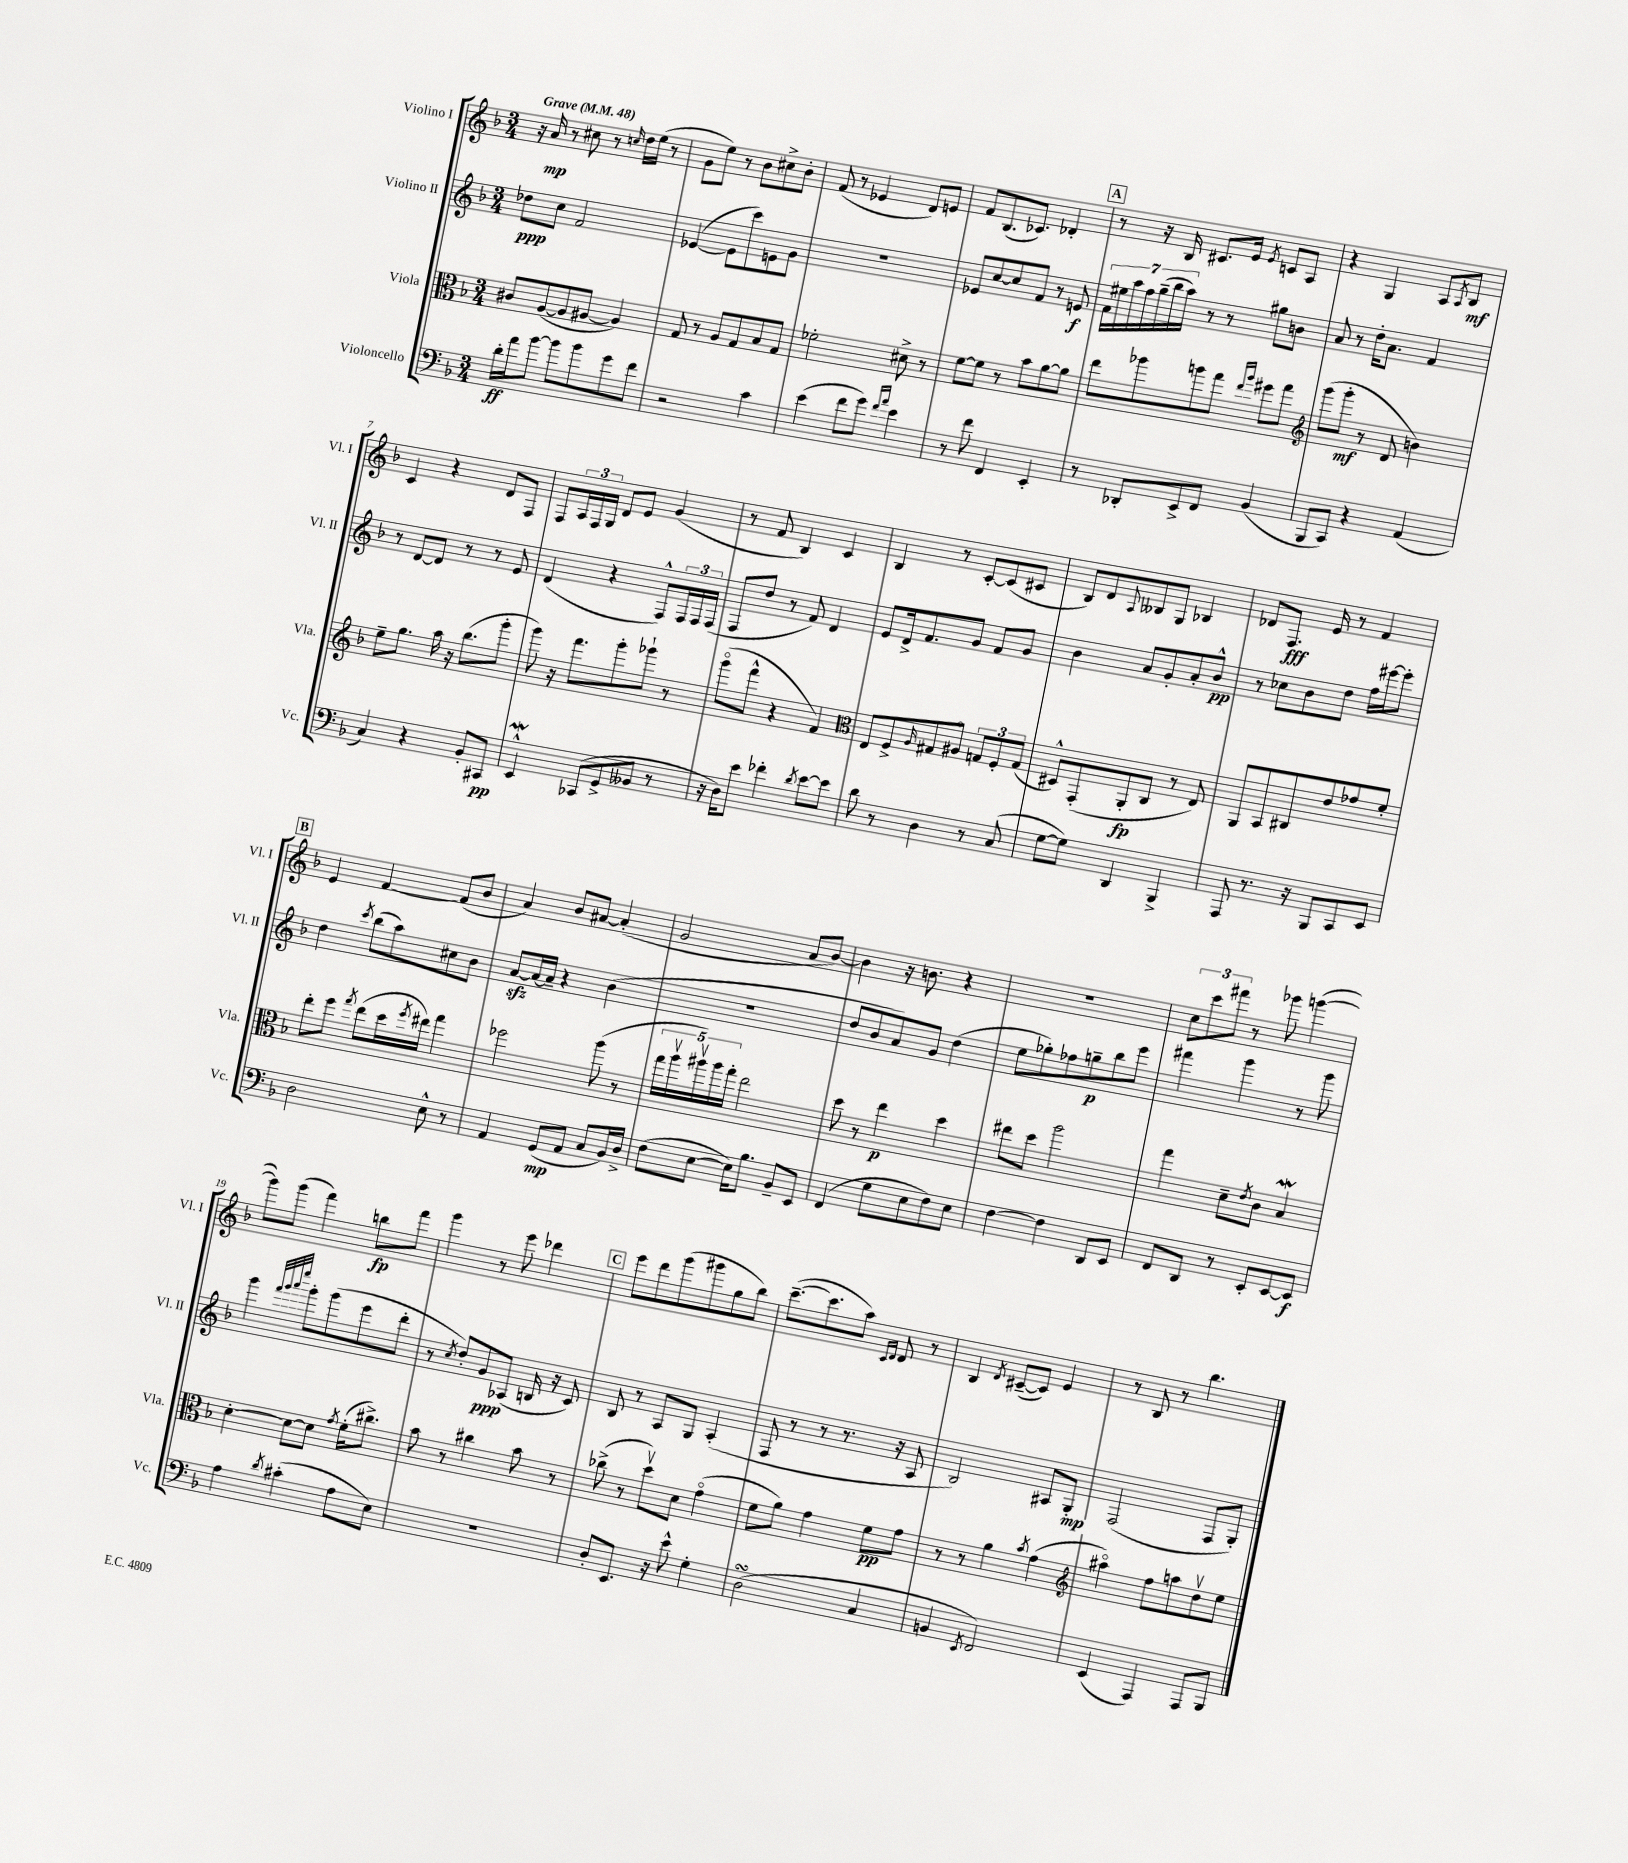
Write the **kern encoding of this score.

**kern	**kern	**kern	**kern
*staff4	*staff3	*staff2	*staff1
*clefF4	*clefC3	*clefG2	*clefG2
*k[b-]	*k[b-]	*k[b-]	*k[b-]
*M3/4	*M3/4	*M3/4	*M3/4
*MM48	*MM48	*MM48	*MM48
16d'	8c#	8dd-	16r
16a	.	.	16a
[8b-	([8A	8cc	8r
8b-]	8A]	2f	8cc#
8b-	[8A#	.	8r
.	.	.	16qqcc
8g	4A#])	.	16dd
.	.	.	(16ee
8f	.	.	8r
=	=	=	=
2r	8G	([4e-	8g
.	8r	.	8ee)
.	8A	8e-]	8r
.	8G	8ccc)	8b-
4c	8B-	8e	8cc#^
.	8G	8g	8b-'
=	=	=	=
(4e	2f-'	2.r	(8f
.	.	.	8r
8f	.	.	4e-
8g)	.	.	.
16qqf	.	.	.
16qqa	.	.	.
4e	8d#^	.	8d)
.	8r	.	8e
=	=	=	=
8r	[8f	8e-	8f
8f	8f]	[8cc	(8.B-
4FF	8r	8cc]	.
.	.	.	8.c-)
.	8b-	8f	.
4EE'	[8a	8r	4d-'
.	8a]	8e	.
=	=	=	=
8r	8ee	28f	8r
.	.	28ee#	.
.	.	28aa	.
.	.	28ff	.
8DD-'	8aa-	.	16r
.	.	(28gg~	.
.	.	28bb-	.
.	.	.	16B-
.	.	28aa)	.
8EE^	8aa	8r	8.c#
8FF	8gg	8r	.
.	.	.	16e
.	16qqee	.	.
.	16qqaa	.	8qe
(4BB-	8ff#	8gg#	8c
.	8gg	8b	8A
=	=	=	=
*	*clefG2	*	*
8BBB-	(8ggg	8a	4r
8CC)	8ggg'	8r	.
4r	8r	16dd'	4G
.	.	8.a	.
.	8d	.	.
(4AA	4b)	4f	8A
.	.	.	8qA
.	.	.	8B-
=	=	=	=
4C)	8ee~	8r	4c
.	8.gg	[8d	.
4r	.	8d]	4r
.	16aa	.	.
.	16r	8r	.
.	(8.bb-	.	.
8BB-'	.	8r	8d
8CC#	8ggg'	8e	8F
=	=	=	=
4EE^^	8ggg)	(4d	8F
.	16r	.	24A
.	.	.	24F
.	8.fff	.	.
.	.	.	24G
(8CC-	.	4r	8d
8GG^	8ggg'	.	8e
8BB--	8ggg-`	8F^^)	(4g
8r	8r	24F	.
.	.	24F	.
.	.	(24F	.
=	=	=	=
16r	(8gggo	8F	8r
16D)	.	.	.
8e	8fff^^	8dd	8f
4f-'	4r	8r	4B-)
.	.	8f)	.
8qd	.	.	.
[8e	4f)	4d	4c
8e]	.	.	.
=	=	=	=
*	*clefC3	*	*
8d	8E	8e	4B-
8r	8F^	16d^	.
.	.	8.f	.
.	16qqA	.	.
4D	8G#	.	8r
.	8A#o	8g	[8c'
8r	12G	8f	(8c]
.	12F'	.	.
(8C	.	8g	8c#
.	(12G	.	.
=	=	=	=
[8G	8D#^^)	4b-	8B-)
8G])	(8GG'	.	8d
.	.	.	8qqA
4DD	8AA'	8a	8B--
.	8C	8g'	8G
4BBB-^	8r	8a'	4B-
.	8E)	8b-^^	.
=	=	=	=
8AAA	8AA	8r	8d-
8.r	8BB-	8cc-	8.F
.	8C#	8b-	.
16r	.	.	16e
8BBB-	8e	8dd	8r
8CC	8g-	16ff	4f
.	.	[16eee#	.
8EE	8f'	8eee#']	.
=	=	=	=
2D	8ee'	4dd	4e
.	8ff	.	.
.	8qgg	8qccc	.
.	(8ee	(8bb-	[4f
.	16dd	8aa)	.
.	8qff	.	.
.	16ee#)	.	.
8E^^	4gg	8cc#	(8f]
8r	.	8b-	8b-
=	=	=	=
4AA	2ff-	[8a	4a)
.	.	16a_	.
.	.	16a~]	.
(8GG	.	4r	8b-
8AA	.	.	[8a#
8C	(8aa	(4b-	(4a#']
16BB-)	8r	.	.
16D^	.	.	.
=	=	=	=
(8F	20gg	2.r	2g
.	20aav	.	.
.	20aa#v)	.	.
[8E	.	.	.
.	20aa#	.	.
.	20gg'	.	.
16E])	2ee	.	.
8.B-	.	.	.
8BB-~	.	.	8a
8EE	.	.	[8b-)
=	=	=	=
(4FF	8dd	8dd	4b-]
.	8r	8b-	.
8G	4ee	8a)	16r
.	.	.	8.b
8E	.	8g	.
8F)	4dd	(4dd	4r
8E	.	.	.
=	=	=	=
[4F	8ee#	8ee	2.r
.	8dd	8gg-')	.
4F]	2aa	8ff-	.
.	.	8gg~	.
8DD	.	8bb-	.
8EE	.	8eee	.
=	=	=	=
8FF	4gg	4fff#	12cc
.	.	.	12ccc
8DD	.	.	.
.	.	.	12fff#
8r	8d~	4ggg	8r
.	8qe	.	.
8EE'	8c	.	8ggg-
[8EE	4B-	8r	([4ggg
8EE]	.	8ggg	.
=	=	=	=
4A	[4d'	4ggg	8ggg])
.	.	.	(8ggg
.	.	32qqfff	.
.	.	32qqggg	.
.	.	32qqaaa	.
8qd	.	32qqeeee	.
(4c#'	8d_	8ggg'	4fff)
.	8d]	(8ggg	.
.	8qg	.	.
8A	(16f'	8eee	8bb
.	8.cc#^)	.	.
8E)	.	8ddd'	8fff
=	=	=	=
2.r	8b-	8r	4ggg
.	.	8qcc	.
.	8r	8dd')	.
.	4cc#	8g	8r
.	.	(8A-	8eee
.	8b-	16B	4ddd-
.	.	16r	.
.	8r	8c)	.
=	=	=	=
8D'	(8cc-^	8B-	8eee
8.EE	8r	8r	8ddd
.	8ddv)	8A	(8ggg
16r	.	.	.
8e^^	8d	8G	8ggg#
4G'	(4go	(4A'	8gg
.	.	.	8bb-)
=	=	=	=
(2D	8f	8F	([8.ccc~
.	8a)	8r	.
.	.	.	8.ccc]
.	4g	8r	.
.	.	8.r	8aa)
.	.	.	16qqc
.	.	.	16qqd
4C	8f	.	8d
.	.	16r	.
.	8g	8A	8r
=	=	=	=
4BB	8r	2B-)	4B-
.	8r	.	.
8qEE	.	.	8qd
2FF)	4a	.	([8c#~
.	.	.	8c#])
.	8qb-	.	.
.	(4g	8A#	4e
.	.	8G'	.
=	=	=	=
*	*clefG2	*	*
(4EE	4aa#o)	(2F	8r
.	.	.	8B-
4AAA)	8ff	.	8r
.	8aa	.	4.bb-
8AAA	8ddv	8F	.
8BBB-	8ee	8G')	.
==	==	==	==
*-	*-	*-	*-
